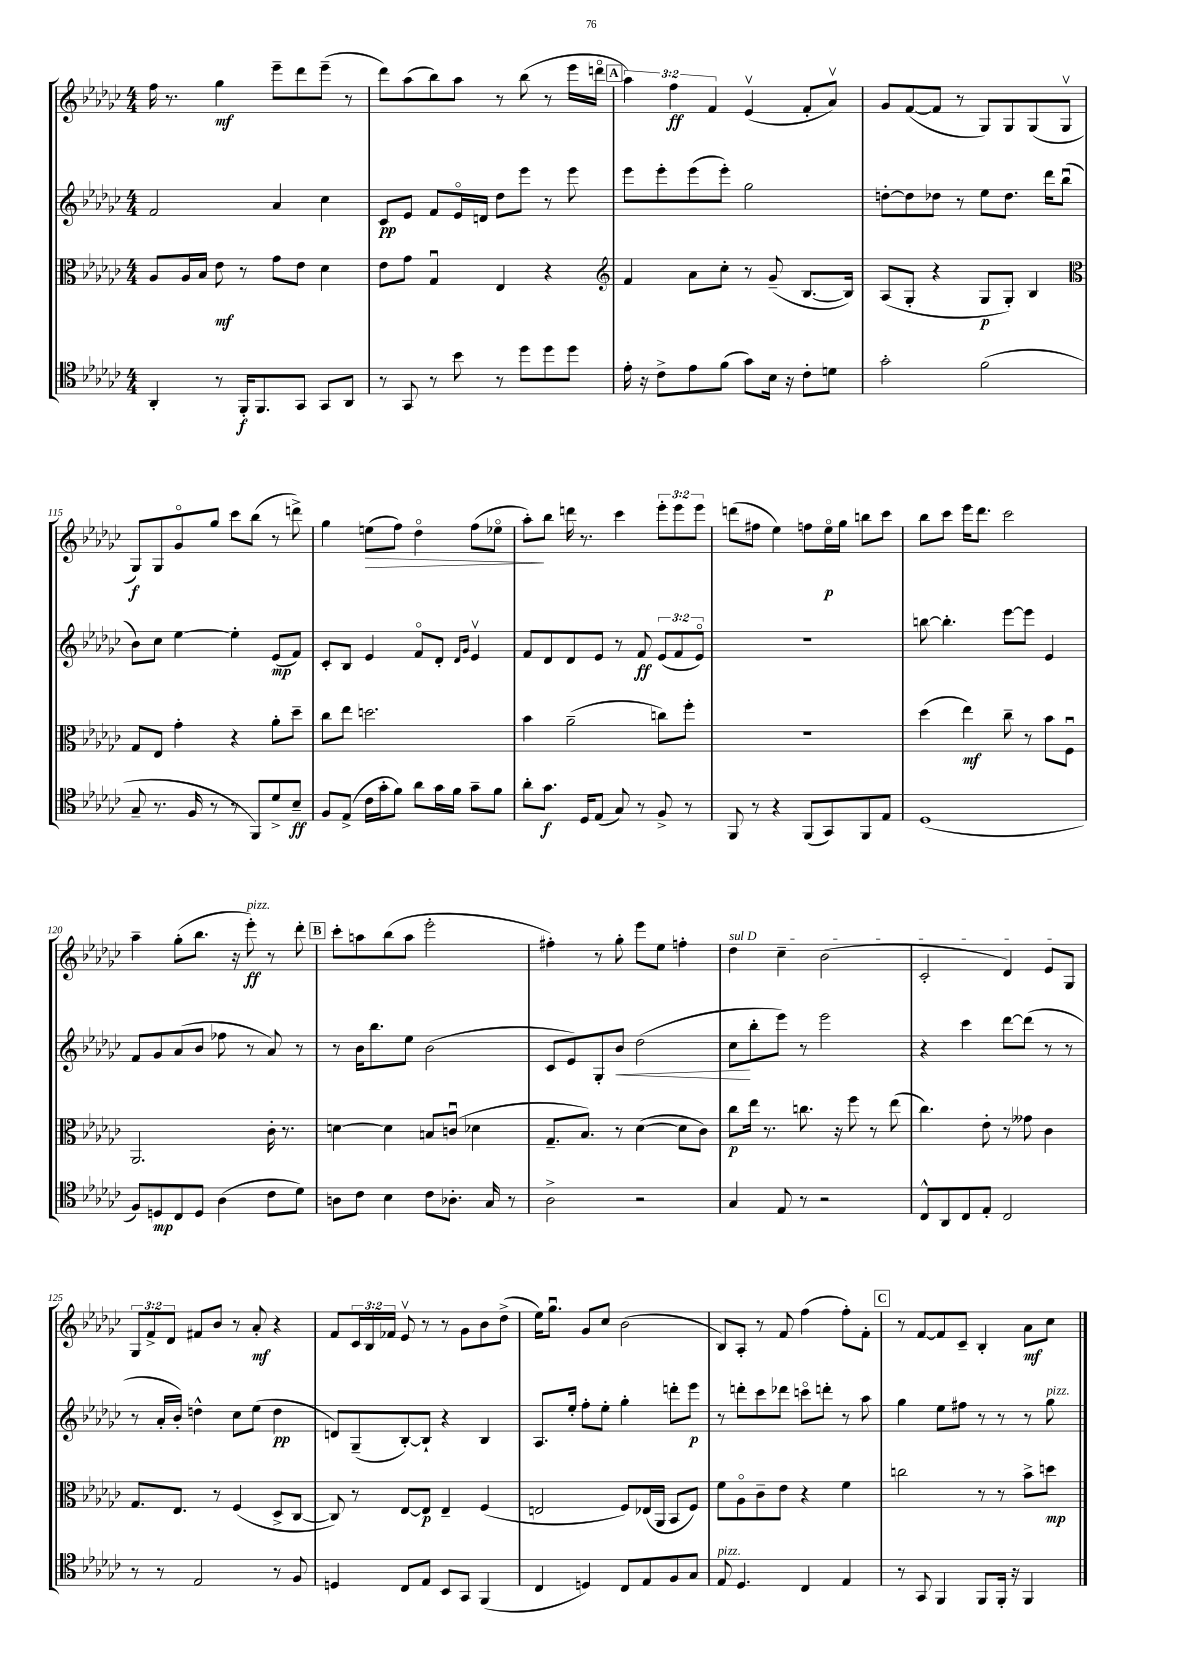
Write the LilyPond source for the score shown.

<<
\new StaffGroup <<
\new Staff = "s0" {
    \clef treble \key ges \major \numericTimeSignature \time 4/4 \override Staff.TupletNumber.text = #tuplet-number::calc-fraction-text
    f''16 r8. ges''4\mf ees'''8-- des'''8 ees'''8--( r8 |
    des'''8) aes''8( bes''8) aes''8 r8 bes''8( r8 ees'''16 d'''16\flageolet |
    \mark \markup { \box "A" } \tuplet 3/2 { aes''4) f''4\ff f'4 } ees'4\upbow( f'8-. aes'8\upbow) |
    ges'8 f'8~( f'8 r8 ges8) ges8 ges8( ges8\upbow |
    ges8\f) ges8 ges'8\flageolet ges''8 ces'''8 bes''8( r8 d'''8->) |
    ges''4 e''8\>( f''8) des''4\flageolet f''8( ees''8\flageolet |
    aes''8-.\!) bes''8 d'''16 r8. ces'''4 \tuplet 3/2 { ees'''8-. ees'''8 ees'''8 } |
    d'''8( fis''8 ees''4) f''8 ees''16\flageolet\p ges''16 b''8 ces'''8 |
    bes''8 ces'''8 ees'''16 des'''8. ces'''2 |
    aes''4-- ges''8-.( bes''8. r16 ees'''8-.\ff^\markup { \italic "pizz." }) r8 des'''8-. |
    \mark \markup { \box "B" } ces'''8-. a''8 bes''8( a''8 ees'''2-. |
    fis''4-.) r8 ges''8-. ees'''8 ees''8 f''4-. |
    \once \override TextSpanner.bound-details.left.text = \markup { \italic "sul D" } des''4\startTextSpan ces''4-- bes'2( |
    ces'2-. des'4) ees'8 ges8\stopTextSpan |
    \tuplet 3/2 { ges8 f'8-> des'8 } fis'8 bes'8 r8 aes'8-.\mf r4 |
    f'8 \tuplet 3/2 { ces'16 bes16 fes'16 } ees'8\upbow r8 r8 ges'8 bes'8 des''8->( |
    ees''16) ges''8.\downbow ges'8 ces''8 bes'2( |
    bes8) aes8-. r8 f'8 f''4( f''8-.) f'8-. |
    \mark \markup { \box "C" } r8 f'8~ f'8 ces'8-- bes4-. aes'8\mf ces''8 \bar "|." |
}
\new Staff = "s1" {
    \clef treble \key ges \major \numericTimeSignature \time 4/4 \override Staff.TupletNumber.text = #tuplet-number::calc-fraction-text
    f'2 aes'4 ces''4 |
    ces'8\pp ees'8 f'8 ees'16\flageolet d'16 des''8 ees'''8 r8 ees'''8 |
    \mark \markup { \box "A" } ees'''8 ees'''8-. ees'''8( ees'''8-.) ges''2 |
    d''8~-. d''8 des''8 r8 ees''8 des''8. des'''16 bes''8\downbow( |
    bes'8) ces''8 ees''4~ ees''4-. ees'8\mp( f'8) |
    ces'8-. bes8 ees'4 f'8\flageolet des'8-. \grace { des'16 ges'16 } ees'4\upbow |
    f'8 des'8 des'8 ees'8 r8 f'8\ff \tuplet 3/2 { ees'8( f'8 ees'8\flageolet) } |
    r1 |
    b''8~ b''4.-. ees'''8~ ees'''8 ees'4 |
    f'8 ges'8 aes'8( bes'8 fes''8 r8 aes'8) r8 |
    \mark \markup { \box "B" } r8 bes'16 bes''8. ees''8 bes'2( |
    ces'8 ees'8) ges8-. bes'8\< des''2( |
    ces''8\! bes''8-. ees'''8) r8 ees'''2 |
    r4 ces'''4 des'''8~ des'''8( r8 r8 |
    r8 aes'16-. bes'16-.) d''4-^ ces''8 ees''8( d''4\pp |
    d'8) ges8--( bes8~-.) bes8-! r4 bes4 |
    aes8. ees''16-. f''8-. ees''8-. ges''4-. d'''8-. ees'''8\p |
    r8 d'''8-. ces'''8 des'''8 c'''8\flageolet d'''8-. r8 aes''8 |
    \mark \markup { \box "C" } ges''4 ees''8 fis''8 r8 r8 r8 ges''8^\markup { \italic "pizz." } \bar "|." |
}
\new Staff = "s2" {
    \clef alto \key ges \major \numericTimeSignature \time 4/4
    aes8 aes16 bes16 ees'8\mf r8 ges'8 ees'8 des'4 |
    ees'8 ges'8 ges4\downbow ees4 r4 |
    \mark \markup { \box "A" } \clef treble f'4 aes'8 ces''8-. r8 ges'8--( bes8.~ bes16) |
    aes8( ges8-. r4 ges8\p ges8-.) bes4 |
    \clef alto ges8 ees8 ges'4-. r4 aes'8-. des''8-- |
    ces''8 ees''8 d''2. |
    bes'4 aes'2--( c''8) f''8-. |
    R1 |
    des''4( ees''4\mf) ces''8-- r8 bes'8 f8\downbow |
    aes,2. ces'16-. r8. |
    \mark \markup { \box "B" } d'4~ d'4 b8 c'8\downbow( des'4 |
    ges8.-- bes8.) r8 des'4~( des'8 ces'8) |
    ces''8\p ees''16 r8. c''8. r16 f''8 r8 ees''8( |
    ces''4.) ees'8-. r8 geses'8 ces'4 |
    ges8. ees8. r8 f4( des8-> ces8~ |
    ces8) r8 ees8~ ees8\p ees4-- f4( |
    e2 f8) ees16( aes,16 bes,8 f8) |
    f'8 aes8\flageolet ces'8-- ees'8 r4 f'4 |
    \mark \markup { \box "C" } c''2 r8 r8 bes'8-> d''8\mp \bar "|." |
}
\new Staff = "s3" {
    \clef tenor \key ges \major \numericTimeSignature \time 4/4
    aes,4-. r8 f,16-.\f f,8. ges,8 ges,8 aes,8 |
    r8 ges,8 r8 bes'8 r8 des''8 des''8 des''8 |
    \mark \markup { \box "A" } ees'16-. r16 ces'8-> ees'8 f'8( ges'8) bes16 r16 ces'8-. d'8 |
    ges'2-. f'2( |
    ges8-- r8. f16 r8 r8 f,8) des'8-> bes8--\ff |
    f8 ees8->( ces'16 ges'16-. f'8) aes'8 ges'16 f'16 ges'8-- f'8 |
    aes'8-. ges'8.\f des16 ees8( ges8) r8 f8-> r8 |
    f,8 r8 r4 f,8( ges,8) f,8 ees8 |
    des1( |
    f8) d8\mp ces8 d8 aes4( ces'8 des'8) |
    \mark \markup { \box "B" } a8 ces'8 bes4 ces'8 aes8.-. ges16 r8 |
    aes2-> r2 |
    ges4 ees8 r8 r2 |
    ces8-^ aes,8 ces8 ees8-. ces2 |
    r8 r8 ees2 r8 f8 |
    d4 ces8 ees8 bes,8 ges,8 f,4( |
    ces4 d4) ces8 ees8 f8 ges8 |
    ees8^\markup { \italic "pizz." } des4. ces4 ees4 |
    \mark \markup { \box "C" } r8 ges,8 f,4 f,8 f,16-. r16 f,4 \bar "|." |
}
>>
>>
\layout { \context { \Score currentBarNumber = #111 \override BarNumber.break-visibility = ##(#f #t #t) barNumberVisibility = #(every-nth-bar-number-visible 5) } }
